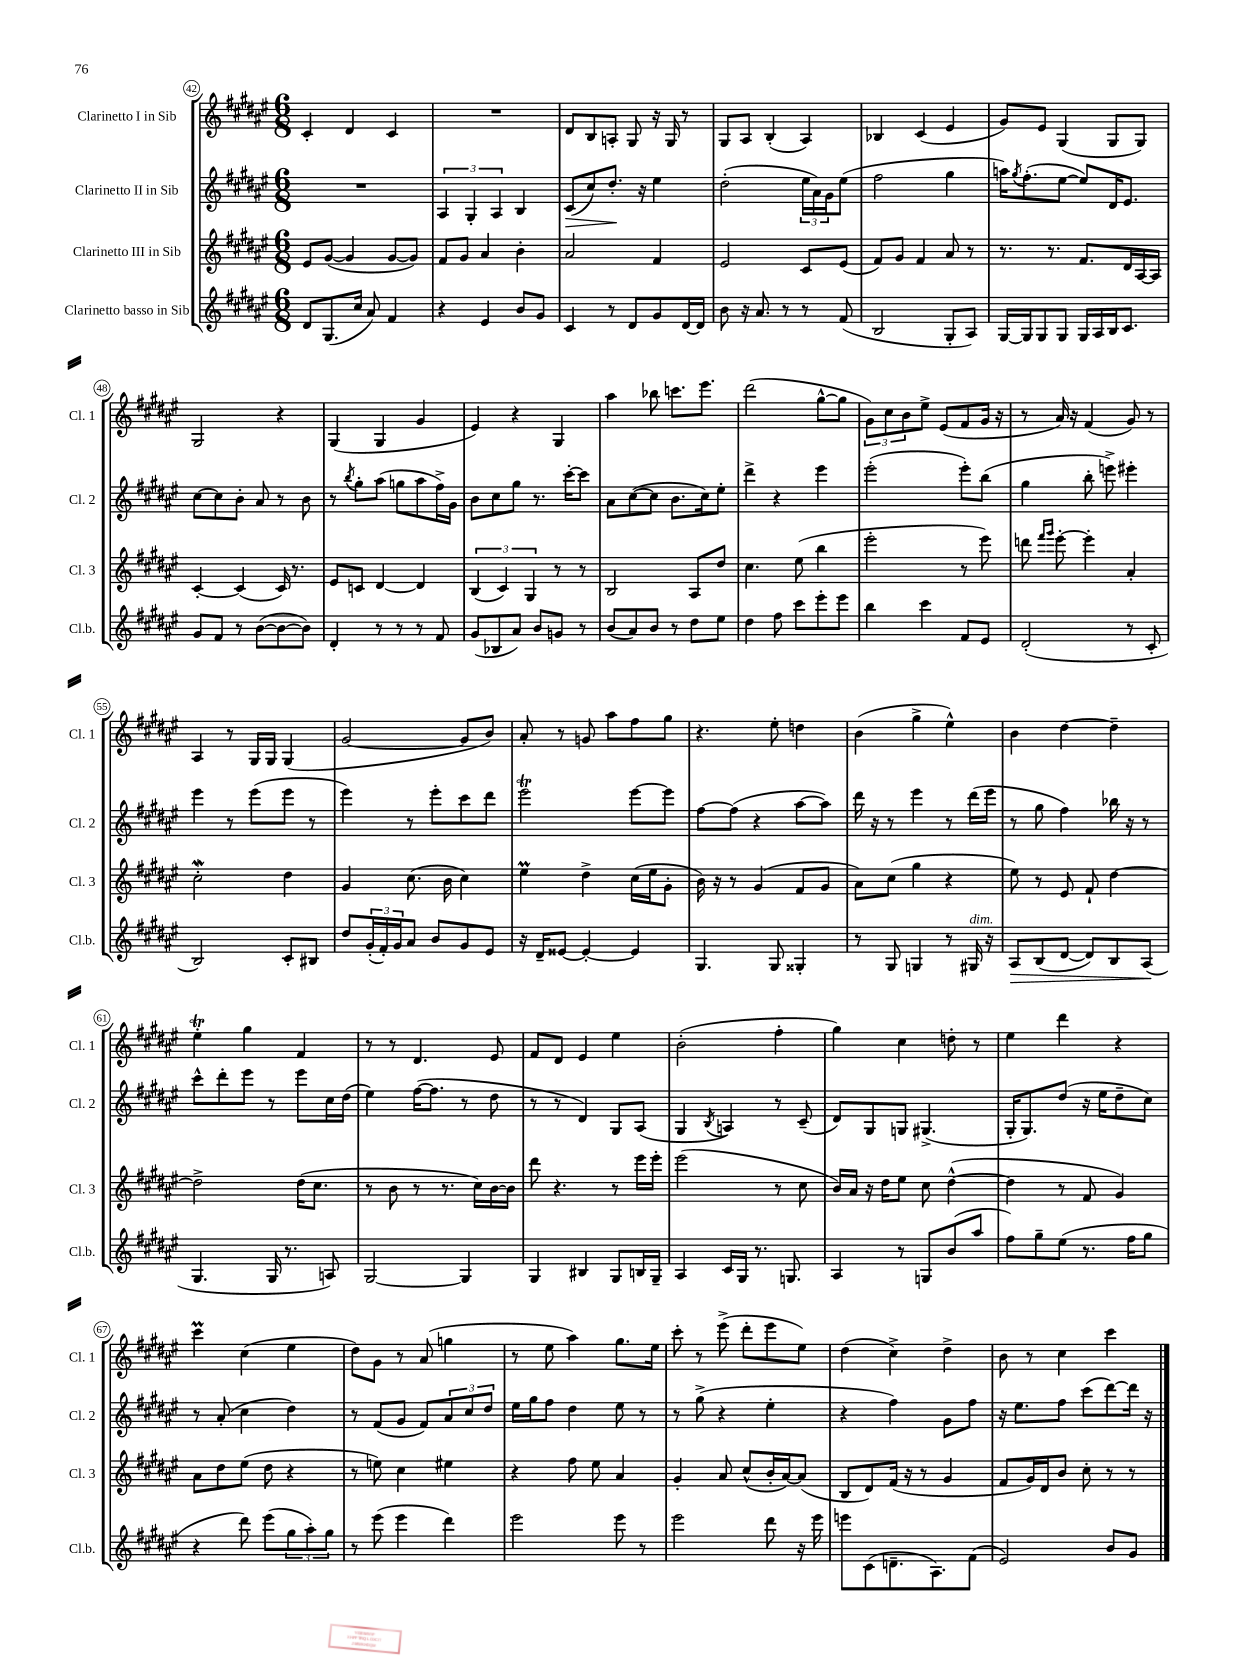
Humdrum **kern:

**kern	**kern	**kern	**kern
*staff4	*staff3	*staff2	*staff1
*clefG2	*clefG2	*clefG2	*clefG2
*k[f#c#g#d#a#e#]	*k[f#c#g#d#a#e#]	*k[f#c#g#d#a#e#]	*k[f#c#g#d#a#e#]
*M6/8	*M6/8	*M6/8	*M6/8
8d#/L	8e#/L	2.r	4c#'/
(8.G#/	([8g#/J	.	.
.	4g#/]	.	4d#/
16cc#/Jk	.	.	.
8a#/)	.	.	.
4f#/	[8g#/L	.	4c#/
.	8g#/]J)	.	.
=	=	=	=
4r	8f#/L	6A#/	2.r
.	8g#/J	.	.
.	.	6G#'/	.
4e#/	4a#/	.	.
.	.	6A#/	.
8b/L	4b'\	4B/	.
8g#/J	.	.	.
=	=	=	=
4c#/	2a#/	(8c#/L	8d#/L
.	.	8cc#/)	8B/
8r	.	8.dd#'/J	8A'/J
8d#/L	.	.	8G#/
.	.	16r	.
8g#/	4f#/	4ee#\	16r
.	.	.	16G#/
[16d#/L	.	.	8r
16d#/]JJ	.	.	.
=	=	=	=
8b\	2e#/	(2dd#'\	8G#/L
16r	.	.	8A#/J
8.a#/	.	.	.
.	.	.	(4B'/
8r	.	.	.
8r	8c#/L	24ee#\LL	4A#/)
.	.	24a#\)	.
.	.	24g#\J	.
(8f#/	(8e#/J	(8ee#\J	.
=	=	=	=
2B/	8f#/L)	2ff#\	4B-/
.	8g#/J	.	.
.	4f#/	.	(4c#/
8G#'/L	8a#/	4gg#\	4e#/
8A#/J)	8r	.	.
=	=	=	=
[16G#/LL	8.r	16aa\LK)	8g#/L)
.	.	8qgg#/	.
16G#/]J	.	(8.ff#'\	.
8G#/	.	.	8e#/J
.	8.r	.	.
8G#/J	.	[8ee#\J	(4G#/
16G#/LL	8.f#/L	8ee#/]L)	.
16A#/	.	.	.
16B/J	.	16d#/K	8G#/L
8.c#/J	16d#/L	8.e#/J	.
.	[16A#/	.	8G#/J)
.	16A#/]JJ	.	.
=	=	=	=
8g#/L	[4c#'/	[8cc#\L	2G#/
8f#/J	.	8cc#\]	.
8r	(4c#/]	8b'\J	.
([8b\L	.	8a#/	.
8b\_	16c#/)	8r	4r
.	8.r	.	.
8b\]J)	.	8b\	.
=	=	=	=
4d#'/	8e#/L	8r	(4G#/
.	.	8qbb/	.
.	8c/J	8gg#'\L	.
8r	[4d#/	(8aa#\J	4G#/
8r	.	8gg\L	.
8r	4d#/]	8aa#\	4g#/
8f#/	.	16ff#^\L)	.
.	.	16g#\JJ	.
=	=	=	=
(8g#/L	(6B/	8b\L	4e#/)
8B-/	.	8cc#\	.
.	6c#/)	.	.
8a#/J)	.	8gg#\J	4r
.	6G#/	.	.
8b/L	.	8.r	.
8g/J	8r	.	4G#/
.	.	[16ccc#'\LK	.
8r	8r	8ccc#\]J	.
=	=	=	=
(8b/L	2B/	8a#\L	4aa#\
8a#/)	.	([8cc#\	.
8b/J	.	8cc#\]J	8bb-\
8r	.	8.b\L	8.ccc\L
8dd#\L	8A#/L	.	.
.	.	16cc#\k)	8.eee#\J
8ee#\J	8dd#/J	8ee#'\J	.
=	=	=	=
4dd#\	4.cc#\	4ddd#^\	(2ddd#\
8ff#\	.	4r	.
8ccc#\L	(8ee#\	.	.
8eee#'\	4bb\	4eee#\	[8gg#^^\L
8eee#\J	.	.	8gg#\]J
=	=	=	=
4bb\	2eee#'\	(2eee#'\	12g#\L)
.	.	.	12cc#\
.	.	.	12b\
4ccc#\	.	.	8ee#^\J
.	.	.	(8e#/L
8f#/L	8r	8eee#'\L)	8f#/
8e#/J	8eee#\)	(8bb\J	16g#/Jk
.	.	.	16r
=	=	=	=
(2d#'/	8ddd\	4gg#\	8r
.	16qqfff#/LL	.	.
.	16qqggg#/JJ	.	.
.	[8eee#'\	.	16a#/)
.	.	.	16r
.	4eee#'\]	8bb'\	(4f#/
.	.	8eee^\)	.
8r	4a#'/	4eee#'\	8g#/)
8c#'/	.	.	8r
=	=	=	=
2B/)	2cc#'\	4eee#\	4A#/
.	.	8r	8r
.	.	(8eee#\L	16G#/LL
.	.	.	16G#/JJ
8c#'/L	4dd#\	8eee#\J	(4G#/
8B#/J	.	8r	.
=	=	=	=
8dd#/L	4g#/	4eee#\)	[2g#/
(24g#'/L	.	.	.
24f#'/)	.	.	.
24g#/J	.	.	.
8a#/J	(8.cc#\	8r	.
8b/L	.	8eee#'\L	.
.	16b\	.	.
8g#/	4cc#\)	8ccc#\	8g#/]L
8e#/J	.	8ddd#\J	8b/J)
=	=	=	=
16r	4ee#\	2eee#\	8a#'/
16d#~/LK	.	.	.
[8e##/J	.	.	8r
4e##'/_	4dd#^\	.	8g/
.	.	.	8aa#\L
4e##/]	(16cc#\LL	[8eee#\L	8ff#\
.	16ee#\J	.	.
.	8g#'\J	8eee#\]J	8gg#\J
=	=	=	=
4.G#/	16b\)	[8ff#\L	4.r
.	16r	.	.
.	8r	(8ff#\]J	.
.	(4g#/	4r	.
8G#/	.	.	8ee#'\
4G##'/	8f#/L	[8aa#\L	4dd\
.	8g#/J	8aa#\]J)	.
=	=	=	=
8r	8a#\L)	16ddd#\	(4b\
.	.	16r	.
8G#/	(8cc#\J	8r	.
4G/	4gg#\	4eee#\	4gg#^\
8r	4r	8r	4ee#^^\)
16G#/	.	(16ddd#\LL	.
16r	.	16eee#\JJ	.
=	=	=	=
8A#/L	8ee#\)	8r	4b\
(8B/	8r	8gg#\	.
[8d#/J	8e#/	4ff#\)	[4dd#\
8d#/]L)	8f#`/	.	.
8B/	[4dd#\	16bb-\	4dd#~\]
.	.	16r	.
(8A#/J	.	8r	.
=	=	=	=
4.G#/	2dd#^\]	8ccc#^^\L	4ee#'\
.	.	8ddd#'\	.
.	.	8eee#\J	4gg#\
16G#/	.	8r	.
8.r	.	.	.
.	(16dd#\LK	8eee#\L	4f#/
.	8.cc#\J	.	.
8A/)	.	16cc#\L	.
.	.	(16dd#\JJ	.
=	=	=	=
[2G#/	8r	4ee#\)	8r
.	8b\	.	8r
.	8r	([16ff#\LK	4.d#/
.	.	8.ff#\]J	.
.	8.r	.	.
4G#/]	.	8r	.
.	16cc#\LL)	.	.
.	[16b\	8dd#\	8e#/
.	16b\]JJ	.	.
=	=	=	=
4G#/	8ddd#\	8r	8f#/L
.	4.r	8r	8d#/J
4B#/	.	4d#/)	4e#/
8G#/L	8r	8G#/L	4ee#\
16B/L	16eee#\LL	(8A#/J	.
16G#~/JJ	16eee#'\JJ	.	.
=	=	=	=
4A#/	(2eee#\	4G#/	(2b'\
.	.	8qB/	.
16c#/LL	.	4A/)	.
16G#/JJ	.	.	.
8.r	.	.	.
.	8r	8r	4ff#'\
8.G/	.	.	.
.	8cc#\	(8c#~/	.
=	=	=	=
4A#/	16b/LL)	8d#/L)	4gg#\)
.	16a#/JJ	.	.
.	16r	8G#/	.
.	16dd#\LK	.	.
8r	8ee#\J	8G/J	4cc#\
8G/L	8cc#\	(4.G#^/	.
(8b/	([4dd#^^\	.	8dd'\
8aa#/J	.	.	8r
=	=	=	=
8ff#\L)	4dd#\]	16G#'/LK	4ee#\
.	.	8.G#/)	.
8gg#~\	.	.	.
(8ee#\J	8r	(8dd#/J	4ddd#\
8.r	8f#/	16r	.
.	.	16ee#\LK	.
.	4g#/)	8dd#~\	4r
16ff#\LK	.	.	.
8gg#\J	.	8cc#\J)	.
=	=	=	=
4r	8a#\L	8r	4ccc#\
.	8dd#\	(8a#'/	.
8ddd#\)	(8ee#\J	4cc#\	(4cc#\
(8eee#\L	8dd#\	.	.
12gg#\	4r	4dd#\)	4ee#\
12aa#'\)	.	.	.
12gg#\J	.	.	.
=	=	=	=
8r	8r	8r	8dd#\L)
(8eee#\	8ee\)	(8f#/L	8g#\J
4eee#\	4cc#\	8g#/J	8r
.	.	8f#/L)	(8a#/
4ddd#\)	4ee#\	12a#/	4gg\
.	.	12cc#/	.
.	.	12dd#/J	.
=	=	=	=
2eee#\	4r	16ee#\LL	8r
.	.	16gg#\J	.
.	.	8ff#\J	8ee#\
.	8ff#\	4dd#\	4aa#\)
.	8ee#\	.	.
8eee#\	4a#/	8ee#\	8.gg#\L
8r	.	8r	.
.	.	.	16ee#\Jk
=	=	=	=
2eee#\	4g#'/	8r	8ccc#'\
.	.	(8gg#^\	8r
.	8a#/	4r	(8eee#^\
.	(8cc#^^/L	.	8ddd#'\L
8ddd#\	16b'/L	4ee#'\	8eee#\
.	[16a#/J)	.	.
16r	(8a#/]J	.	8ee#\J)
16eee#\	.	.	.
=	=	=	=
8eee\L	8B/L	4r	(4dd#\
(8c#\	8d#/)	.	.
8.d~\	(16f#/Jk	4ff#\)	4cc#^\)
.	16r	.	.
.	8r	.	.
8.A#\)	.	.	.
.	4g#/	8g#\L	4dd#^\
(8f#\J	.	8ff#\J	.
=	=	=	=
2e#/)	8f#/L	16r	8b\
.	.	8.ee#\L	.
.	16g#/L)	.	8r
.	16d#/J	.	.
.	8b/J	8ff#\J	4cc#\
.	8cc#'\	(8ccc#\L	.
8b/L	8r	[8ddd#\)	4ccc#\
8g#/J	8r	16ddd#\]Jk	.
.	.	16r	.
==	==	==	==
*-	*-	*-	*-
